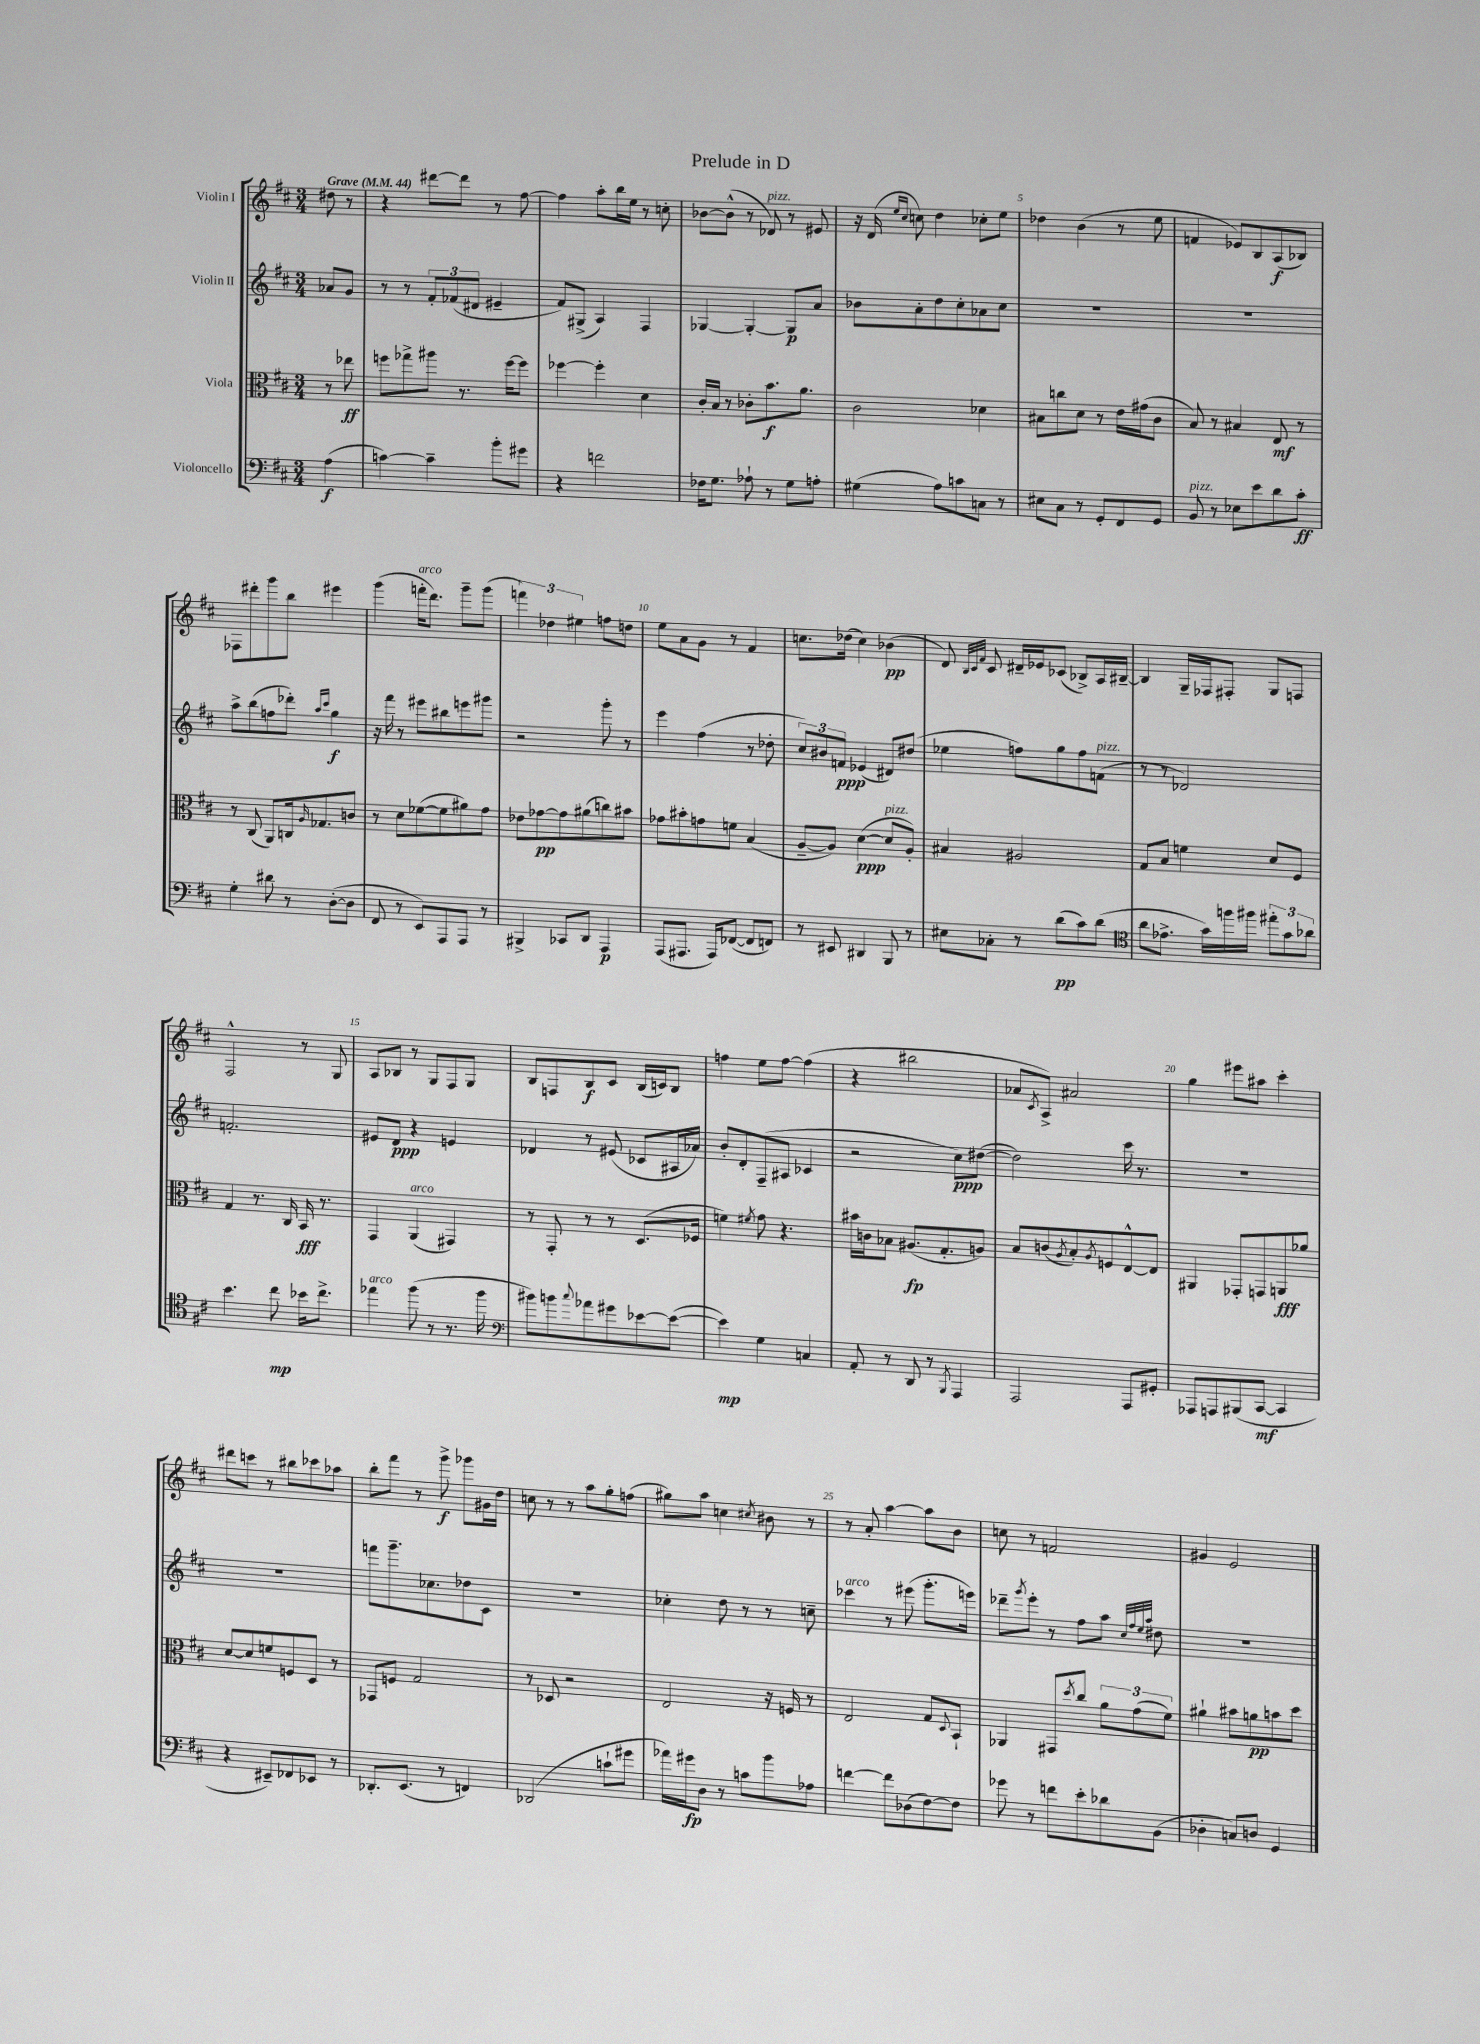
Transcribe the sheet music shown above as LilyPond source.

\header { title = "Prelude in D" }
<<
\new StaffGroup <<
\new Staff = "s0" \with { instrumentName = "Violin I" } {
    \clef treble \key d \major \numericTimeSignature \time 3/4 \partial 4 \tempo "Grave" 4 = 44
    dis''8 r8 |
    r4 dis'''8~ dis'''8 r8 fis''8~ |
    fis''4 a''8-. b''16 e''16 r8 c''8-. |
    bes'8~ bes'8-^( r8 des'8^\markup { \italic "pizz." }) r8 eis'8 |
    r16 d'16( \grace { e''16 cis''16 } c''8) d''4 ces''8-. e''8 |
    des''4 b'4( r8 e''8 |
    f'4 ees'8) b8 a8\f( bes8) |
    fes8 dis'''8-. g'''8 b''8 eis'''4 |
    g'''4( f'''16-.^\markup { \italic "arco" } d'''8.) g'''8-- g'''8( |
    \tuplet 3/2 { f'''4) des''4 eis''4 } f''8 d''8 |
    e''8 a'8 g'8 r8 fis'4 |
    c''8. des''16( c''4) bes'4\pp( |
    d'8) \grace { b32 cis'32 fis'32 } cis'8 dis'16-- ees'16 ces'8( bes8->) a16 bis16~-- |
    bis4 g16-- fes16 fis8-. g8 f8 |
    fis2-^ r8 g8 |
    a8 bes8 r8 g8 fis8 g8 |
    b8 f8 b8\f cis'8 b16( c'16) b8 |
    f''4 e''8 f''8~ f''4( |
    r4 bis''2 |
    aes'8 \acciaccatura { cis'8 } a8->) ais'2 |
    g''4 eis'''8 ais''8 cis'''4-. |
    dis'''8 c'''8 r8 bis''8 ces'''8 aes''8 |
    b''8-. fis'''8 r8 g'''8->\f ges'''8 gis'16 d''16 |
    c''8 r8 r8 a''8 g''8-. f''8( |
    gis''8) a''8 c''4 \acciaccatura { cis''8 } bis'8 r8 |
    r8 a'8-. a''4~ a''8 b'8 |
    c''8 r8 f'2 |
    gis'4 e'2 \bar "|." |
}
\new Staff = "s1" \with { instrumentName = "Violin II" } {
    \clef treble \key d \major \numericTimeSignature \time 3/4 \partial 4
    aes'8 g'8 |
    r8 r8 \tuplet 3/2 { fis'8-. fes'8( dis'8 } eis'4-- |
    fis'8) gis8->( a4) fis4 |
    ges4~ ges4~-. ges8\p a'8 |
    bes'8 a'8-. d''8 cis''8-. aes'8 cis''8 |
    R2. |
    R2. |
    a''8-> b''8( f''8 des'''8-.) \grace { a''16 cis'''16 } g''4\f |
    r16 fis'''16 r8 eis'''8 bis''8 e'''8 gis'''8 |
    r2 g'''8-. r8 |
    e'''4 fis''4( r8 des''8-. |
    \tuplet 3/2 { cis''8) bis'8 f'8\ppp } ees'4( dis'8) dis''8( |
    ees''4 f''8) g''8 f''8 f'8^\markup { \italic "pizz." }( |
    r8 r8 des'2) |
    f'2.-. |
    eis'8 d'8\ppp r4 e'4 |
    des'4 r8 eis'8( ces'8 ais16 aes'16) |
    b'8-. d'8-. fis8--( ais8 ces'4 |
    r2 cis''8\ppp) dis''8~( |
    dis''2) cis'''16 r8. |
    R2. |
    R2. |
    f'''8 g'''8.-- ces''8. des''8 cis'8 |
    R2. |
    ces''4-. d''8 r8 r8 c''8-- |
    ces'''4^\markup { \italic "arco" } r8 eis'''8( g'''8.-. e'''16) |
    des'''8-- \acciaccatura { g'''8 } e'''8-. r8 fis''8 a''8 \grace { cis''32 fis''32 e''32 a''32 } dis''8 |
    R2. \bar "|." |
}
\new Staff = "s2" \with { instrumentName = "Viola" } {
    \clef alto \key d \major \numericTimeSignature \time 3/4 \partial 4
    r8 ees''8\ff |
    f''8 ges''8-> ais''8 r8. f''16~ f''8 |
    fes''4~ fes''4-. d'4 |
    cis'16-. b16 r8 ces'8-. b'8.\f a'8. |
    cis'2 des'4 |
    bis8 c''8 d'8 r8 e'16 gis'16( cis'8 |
    b8) r8 bis4 e8\mf r8 |
    r8 cis8( a,8) c16 \grace { a16 } ges8. c'8 |
    r8 d'8 fes'8~( fes'8 ais'8) g'8 |
    ees'8 ges'8~\pp ges'8 ais'8( c''8) bis'8 |
    ges'8 bis'8-. g'8 f'8 b4( |
    a8~-- a8) d'4~\ppp( d'8^\markup { \italic "pizz." } a8-.) |
    bis4 ais2 |
    g8 b8 f'4 d'8 fis8 |
    g4 r8. cis16 b,16\fff r8. |
    g,4 a,4^\markup { \italic "arco" }( gis,4) |
    r8 g,8-. r8 r8 d8.( fes16 |
    f'4) \acciaccatura { fis'8 } g'8 r4. |
    bis'16 c'16 bes8 ais8.\fp( g8.-. a8) |
    b8 c'8( \acciaccatura { a8 } b8-.) \acciaccatura { a8 } f8 e8~-^ e8 |
    ais,4 ges,8-. g,8 a,8\fff aes'8 |
    d'8~ d'8 f'8 f8 d8 r8 |
    ges,8 f8 g2 |
    r8 des8 r2 |
    e2 r16 f16 r8 |
    e2 g8 \appoggiatura { d8 } b,8-! |
    aes,4 gis,8 \acciaccatura { d''8 } cis''8 \tuplet 3/2 { a'8 g'8( fis'8) } |
    ais'4-! bis'8 a'8\pp b'8 d''8 \bar "|." |
}
\new Staff = "s3" \with { instrumentName = "Violoncello" } {
    \clef bass \key d \major \numericTimeSignature \time 3/4 \partial 4
    a4\f( |
    c'4~) c'4-- b'8-. gis'8 |
    r4 f'2 |
    fes16 g8. aes8-! r8 g8 a8-. |
    gis4( a8) c'8 c8 r8 |
    eis8 cis8 r8 g,8-. fis,8 g,8 |
    b,8^\markup { \italic "pizz." } r8 ees8 e'8 d'8 cis'8-.\ff |
    g4-. dis'8 r8 d8~-.( d8 |
    fis,8 r8 e,8) a,,8 a,,8 r8 |
    bis,,4-> ces,8 d,8 a,,4\p |
    a,,8( ais,,8. ais,,16) fes,8~( fes,8 f,8) |
    r8 eis,8 dis,4 b,,8 r8 |
    eis8 ces8-. r8 d'8\pp( cis'8) d'8( |
    \clef tenor a'8 ees'8.-> g'16) f''16 fis''16 \tuplet 3/2 { eis''8-. g'8 aes'8 } |
    b'4. cis''8\mp bes'16 cis''8.-> |
    ees''4^\markup { \italic "arco" } fis''8( r8 r8. fis''16 |
    \clef bass bis'8) b'8 \appoggiatura { cis''8 } aes'8 gis'8 ees'8~ ees'8~( |
    ees'4\mp) g4 c4 |
    a,8-. r8 d,8 r8 \acciaccatura { b,,8 } a,,4 |
    a,,2 a,,8 gis,8-. |
    aes,,8 a,,8 bis,,8( cis,8~\mf cis,4 |
    r4 eis,8--) fes,8 ees,8 r8 |
    des,8.-. e,8.( r8 f,4) |
    des,2( c'8-! gis'8 |
    aes'16) gis'16\fp d8 r8 c'8 b'8 aes8 |
    f'4~ f'8 des8( fis8~) fis8 |
    ges'8 r8 f'8 e'8-. des'8 b,8( |
    des4-. c8) d8 g,4 \bar "|." |
}
>>
>>
\layout { \context { \Score \override BarNumber.break-visibility = ##(#f #t #t) barNumberVisibility = #(every-nth-bar-number-visible 5) } }
